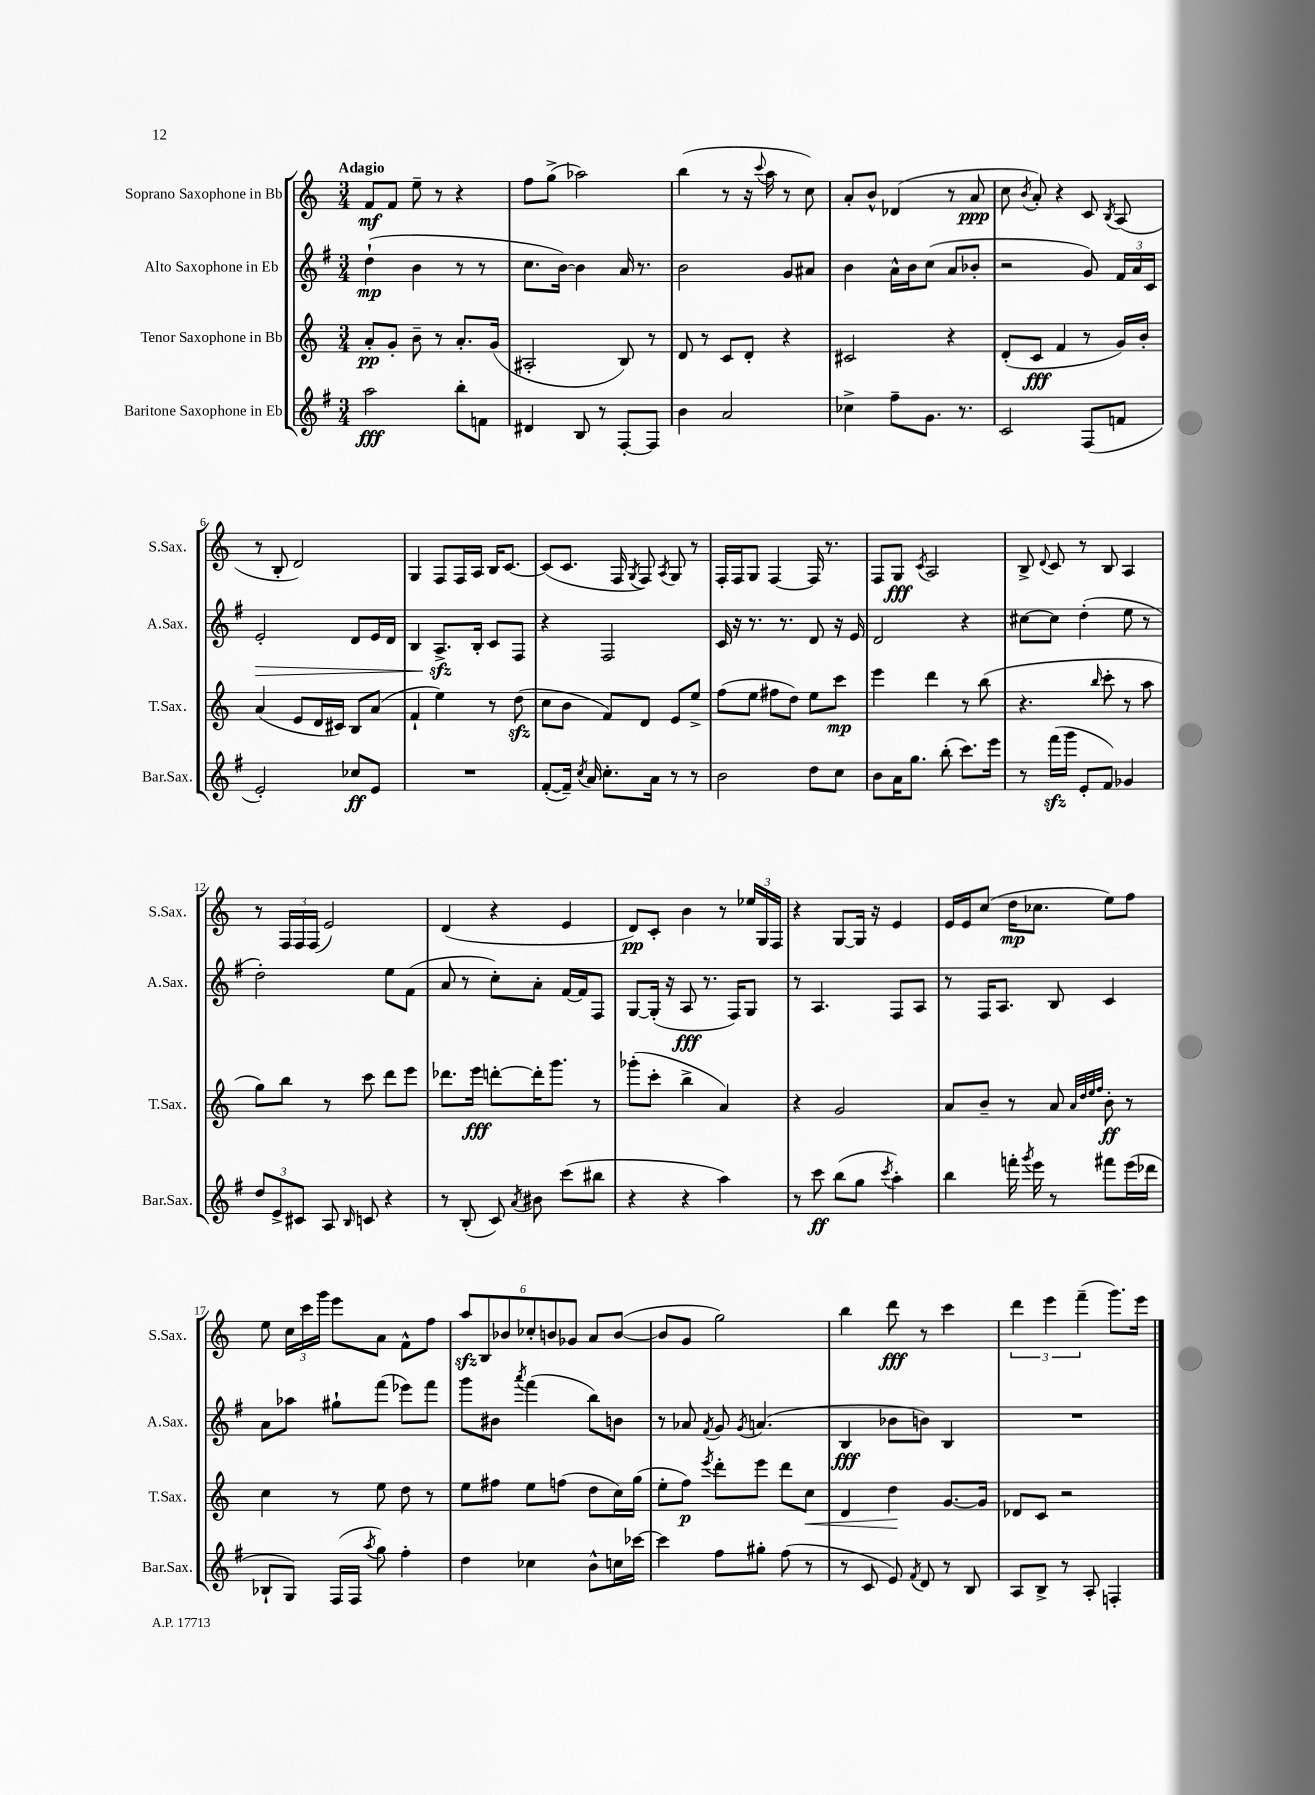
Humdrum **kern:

**kern	**dynam	**kern	**dynam	**kern	**dynam	**kern	**dynam
*part4	*part4	*part3	*part3	*part2	*part2	*part1	*part1
*staff4	*staff4	*staff3	*staff3	*staff2	*staff2	*staff1	*staff1
*I"Baritone Saxophone in Eb	*	*I"Tenor Saxophone in Bb	*	*I"Alto Saxophone in Eb	*	*I"Soprano Saxophone in Bb	*
*I'Bar.Sax.	*	*I'T.Sax.	*	*I'A.Sax.	*	*I'S.Sax.	*
*clefG2	*	*clefG2	*	*clefG2	*	*clefG2	*
*k[f#]	*	*k[]	*	*k[f#]	*	*k[]	*
*M3/4	*	*M3/4	*	*M3/4	*	*M3/4	*
=1	=1	=1	=1	=1	=1	=1	=1
!	!	!	!	!	!	!LO:TX:a:B:t=Adagio	!
2aa\	fff	8a'/L	pp	(4dd`\	mp	8f/L	mf
.	.	8g'/J	.	.	.	8f/J	.
.	.	8b~\	.	4b\	.	8ee~\	.
.	.	8r	.	.	.	8r	.
8bb'\L	.	8.a'/L	.	8r	.	4r	.
8fn\J	.	.	.	8r	.	.	.
.	.	(16g/Jk	.	.	.	.	.
=2	=2	=2	=2	=2	=2	=2	=2
4d#X/	.	2A#X'/	.	8.cc\L	.	8ff\L	.
.	.	.	.	.	.	(8gg^\J	.
.	.	.	.	[16b\Jk)	.	.	.
8B/	.	.	.	4b\]	.	2aa-X\)	.
8r	.	.	.	.	.	.	.
[8F#'/L	.	8B/)	.	16a/	.	.	.
.	.	.	.	8.r	.	.	.
8F#/J]	.	8r	.	.	.	.	.
=3	=3	=3	=3	=3	=3	=3	=3
4b\	.	8d/	.	2b\	.	(4bb\	.
.	.	8r	.	.	.	.	.
2a/	.	8c/L	.	.	.	8r	.
.	.	8d'/J	.	.	.	16r	.
.	.	.	.	.	.	8qqccc/	.
.	.	.	.	.	.	16aa\	.
.	.	4r	.	8g/L	.	8r	.
.	.	.	.	8a#X/J	.	8cc\)	.
=4	=4	=4	=4	=4	=4	=4	=4
4cc-X^\	.	2c#X/	.	4b\	.	8a'/L	.
.	.	.	.	.	.	8b^^/J	.
8ff#~\L	.	.	.	16a^^\LL	.	(4d-X/	.
.	.	.	.	16b\J	.	.	.
8.g\J	.	.	.	(8cc\J	.	.	.
.	.	4r	.	8a/L	.	8r	.
8.r	.	.	.	.	.	.	.
.	.	.	.	8b-X'/J	.	8a/	ppp
=5	=5	=5	=5	=5	=5	=5	=5
2c/	.	(8d'/L	.	2r	.	8cc\	.
.	.	.	.	.	.	8qb/	.
.	.	8c/J	fff	.	.	8a'/)	.
.	.	4f/	.	.	.	4r	.
(8F#/L	.	8r	.	8g/)	.	8c/	.
.	.	.	.	.	.	8qB/	.
8fn/J	.	16g/LL)	.	24f#/LL	.	(8A/	.
.	.	.	.	24a/	.	.	.
.	.	16b'/JJ	.	.	.	.	.
.	.	.	.	24c/JJ	.	.	.
!!LO:LB:g=z
=6	=6	=6	=6	=6	=6	=6	=6
!	!	!	!	!	!LO:HP:b	!	!
2e'/)	.	(4a/	.	2e'/	>	8r	.
.	.	.	.	.	.	8B'/	.
.	.	8e/L	.	.	.	2d/)	.
.	.	16d/L	.	.	.	.	.
.	.	16c#X/JJ)	.	.	.	.	.
8cc-X/L	ff	8B/L	.	8d/L	.	.	.
8e/J	.	(8a/J	.	16e/L	.	.	.
.	.	.	.	16d/JJ	.	.	.
=7	=7	=7	=7	=7	=7	=7	=7
2.r	.	4f`/	.	4B/	.	4G/	.
.	.	4ee\)	.	8.Azz^/L	.	8F/L	.
.	.	.	.	.	.	16F/L	.
.	.	.	.	16B'/Jk	]	16A/JJ	.
.	.	8r	.	8c/L	.	16B/KL	.
.	.	.	.	.	.	[8.c/J	.
.	.	(8ddzz\	.	8F#/J	.	.	.
=8	=8	=8	=8	=8	=8	=8	=8
([8f#'/L	.	8cc\L	.	4r	.	(8c/L]	.
16f#~/Jk])	.	8b\J	.	.	.	8.c/J	.
8qcc/	.	.	.	.	.	.	.
16a/	.	.	.	.	.	.	.
8.cc'\L	.	8f/L)	.	2F#/	.	.	.
.	.	.	.	.	.	16F/	.
.	.	.	.	.	.	8qG/	.
.	.	8d/J	.	.	.	8F/)	.
16a\Jk	.	.	.	.	.	.	.
.	.	.	.	.	.	8qA/	.
8r	.	8e/L	.	.	.	8G/	.
8r	.	8ee^/J	.	.	.	8r	.
=9	=9	=9	=9	=9	=9	=9	=9
2b\	.	(8ff\L	.	16c/	.	16F'/LL	.
.	.	.	.	16r	.	16F/J	.
.	.	8ee\J	.	8.r	.	8G/J	.
.	.	8ff#X\L	.	.	.	[4F/	.
.	.	.	.	8.r	.	.	.
.	.	8dd\J)	.	.	.	.	.
8dd\L	.	8ee\L	.	8d/	.	16F/]	.
.	.	.	.	.	.	8.r	.
8cc\J	.	8ccc\J	mp	16r	.	.	.
.	.	.	.	16e/	.	.	.
=10	=10	=10	=10	=10	=10	=10	=10
8b\L	.	4eee\	.	2d/	.	8F/L	.
16a\K	.	.	.	.	.	8G/J	fff
8.gg\J	.	.	.	.	.	.	.
.	.	.	.	.	.	8qc/	.
.	.	4ddd\	.	.	.	2A/	.
(8bb'\	.	.	.	.	.	.	.
8.ccc\L)	.	8r	.	4r	.	.	.
.	.	(8bb\	.	.	.	.	.
16eee\Jk	.	.	.	.	.	.	.
=11	=11	=11	=11	=11	=11	=11	=11
8r	.	4.r	.	[8cc#X\L	.	8B^/	.
.	.	.	.	.	.	8qqd/	.
(16fff#zz\LL	.	.	.	8cc#\J]	.	8c/	.
16ggg\JJ	.	.	.	.	.	.	.
8e'/L	.	.	.	(4dd'\	.	8r	.
.	.	16qqbb/	.	.	.	.	.
8f#/J)	.	8ccc'\	.	.	.	8B/	.
4g-X/	.	8r	.	8ee\	.	4A/	.
.	.	8aa\	.	8r	.	.	.
!!LO:LB:g=z
=12	=12	=12	=12	=12	=12	=12	=12
12dd/L	.	8gg\L)	.	2dd'\)	.	8r	.
12e^/	.	.	.	.	.	.	.
.	.	8bb\J	.	.	.	24F/LL	.
12c#X/J	.	.	.	.	.	24F/	.
.	.	.	.	.	.	(24F/JJ	.
8A/	.	8r	.	.	.	2e/)	.
16qqB/	.	.	.	.	.	.	.
8cn/	.	8ccc\	.	.	.	.	.
4r	.	8ddd\L	.	8ee\L	.	.	.
.	.	8eee\J	.	(8f#\J	.	.	.
=13	=13	=13	=13	=13	=13	=13	=13
8r	.	8.ddd-X\L	.	8a/	.	(4d/	.
(8B'/	.	.	.	8r	.	.	.
.	.	16eee\Jk	fff	.	.	.	.
8c/)	.	[8dddn'\L	.	8cc'\L)	.	4r	.
8qa/	.	.	.	.	.	.	.
8b#X\	.	16ddd'\K]	.	8a'\J	.	.	.
.	.	8.ggg\J	.	.	.	.	.
(8ccc\L	.	.	.	[16f#/LL	.	4e/	.
.	.	.	.	16f#/J]	.	.	.
8bb#X\J	.	8r	.	8F#/J	.	.	.
=14	=14	=14	=14	=14	=14	=14	=14
4r	.	(8ggg-X'\L	.	[8G/L	.	8d/L)	pp
.	.	8ccc'\J	.	(16G'/Jk]	.	8c'/J	.
.	.	.	.	16r	.	.	.
4r	.	4bb^\	.	8A/	fff	4b\	.
.	.	.	.	8.r	.	.	.
4aa\)	.	4a/)	.	.	.	8r	.
.	.	.	.	16F#/KL)	.	.	.
.	.	.	.	8G/J	.	24ee-X/LL	.
.	.	.	.	.	.	24G/	.
.	.	.	.	.	.	24F/JJ	.
=15	=15	=15	=15	=15	=15	=15	=15
8r	.	4r	.	8r	.	4r	.
8ccc\	ff	.	.	4.A/	.	.	.
(8bb\L	.	2g/	.	.	.	[8G/L	.
8gg\J	.	.	.	.	.	16G/Jk]	.
.	.	.	.	.	.	16r	.
8qccc/	.	.	.	.	.	.	.
4aa'\)	.	.	.	8F#/L	.	4e/	.
.	.	.	.	8A/J	.	.	.
=16	=16	=16	=16	=16	=16	=16	=16
4bb\	.	8a/L	.	8r	.	16e/LL	.
.	.	.	.	.	.	16e/J	.
.	.	8b~/J	.	16F#/KL	.	(8cc/J	.
.	.	.	.	8.A/J	.	.	.
16fffn'\	.	8r	.	.	.	16dd\KL	mp
8qggg/	.	.	.	.	.	.	.
16eee\	.	.	.	.	.	8.cc-X\J	.
8r	.	8a/	.	8B/	.	.	.
.	.	32qqa/LLL	.	.	.	.	.
.	.	32qqdd/	.	.	.	.	.
.	.	32qqee/	.	.	.	.	.
.	.	32qqff/JJJ	.	.	.	.	.
8fff#X\L	.	8b'\	ff	4c/	.	8ee\L)	.
(16eee\L	.	8r	.	.	.	8ff\J	.
16ddd-X\JJ	.	.	.	.	.	.	.
!!LO:LB:g=z
=17	=17	=17	=17	=17	=17	=17	=17
8B-X`/L	.	4cc\	.	8a\L	.	8ee\	.
8G/J)	.	.	.	8aa-X\J	.	24cc\LL	.
.	.	.	.	.	.	24ccc\	.
.	.	.	.	.	.	24ggg\JJ	.
(16F#/LL	.	8r	.	8gg#X`\L	.	8eee\L	.
16F#/JJ	.	.	.	.	.	.	.
8qaa/	.	.	.	.	.	.	.
8gg\)	.	8ee\	.	(8fff#\J	.	8a\J	.
4ff#'\	.	8dd\	.	8eee-X\L)	.	8f^^\L	.
.	.	8r	.	8fff#\J	.	8ff\J	.
=18	=18	=18	=18	=18	=18	=18	=18
4dd\	.	8ee\L	.	8ggg\L	.	12aazz/L	.
.	.	.	.	.	.	12B/	.
.	.	8ff#X\J	.	8b#X\J	.	.	.
.	.	.	.	.	.	12b-X/	.
.	.	.	.	8qaaa/	.	.	.
4cc-X\	.	8ee\L	.	(4fff#\	.	12cc-X'/	.
.	.	.	.	.	.	12bn/	.
.	.	(8ffn\J	.	.	.	.	.
.	.	.	.	.	.	12g-X/J	.
8b^^\L	.	8dd\L	.	8bb\L)	.	8a/L	.
16ccn\L	.	16cc\L)	.	8bn\J	.	([8b/J	.
[16ccc-X\JJ	.	(16gg\JJ	.	.	.	.	.
=19	=19	=19	=19	=19	=19	=19	=19
4ccc-\]	.	8ee'\L	.	8r	.	8b/L]	.
.	.	8ff\J)	p	8a-X/	.	8g/J	.
.	.	8qeee/	.	8qf#/	.	.	.
8ff#\L	.	8ddd'\L	.	8g/	.	2gg\)	.
.	.	.	.	8qg/	.	.	.
8gg#X'\J	.	8eee\J	.	(4.an/	.	.	.
(8ff#\	.	8ddd\L	.	.	.	.	.
!	!	!	!LO:HP:b	!	!	!	!
8r	.	8cc\J	<	.	.	.	.
=20	=20	=20	=20	=20	=20	=20	=20
8r	.	4d/	.	4B/	fff	4bb\	.
8c/	.	.	.	.	.	.	.
8e/)	.	4dd\	.	8b-X\L	.	8ddd\	fff
8qf#/	.	.	.	.	.	.	.
8d/	.	.	.	8bn\J)	.	8r	.
8r	.	[8.g/L	[	4B/	.	4ccc\	.
8B/	.	.	.	.	.	.	.
.	.	16g/Jk]	.	.	.	.	.
=21	=21	=21	=21	=21	=21	=21	=21
8A/L	.	8d-X/L	.	2.r	.	6ddd\	.
8B^/J	.	8c/J	.	.	.	.	.
.	.	.	.	.	.	6eee\	.
8r	.	2r	.	.	.	.	.
.	.	.	.	.	.	(6fff~\	.
8A'/	.	.	.	.	.	.	.
4Fn'/	.	.	.	.	.	8.ggg\L)	.
.	.	.	.	.	.	16eee\Jk	.
==	==	==	==	==	==	==	==
*-	*-	*-	*-	*-	*-	*-	*-
